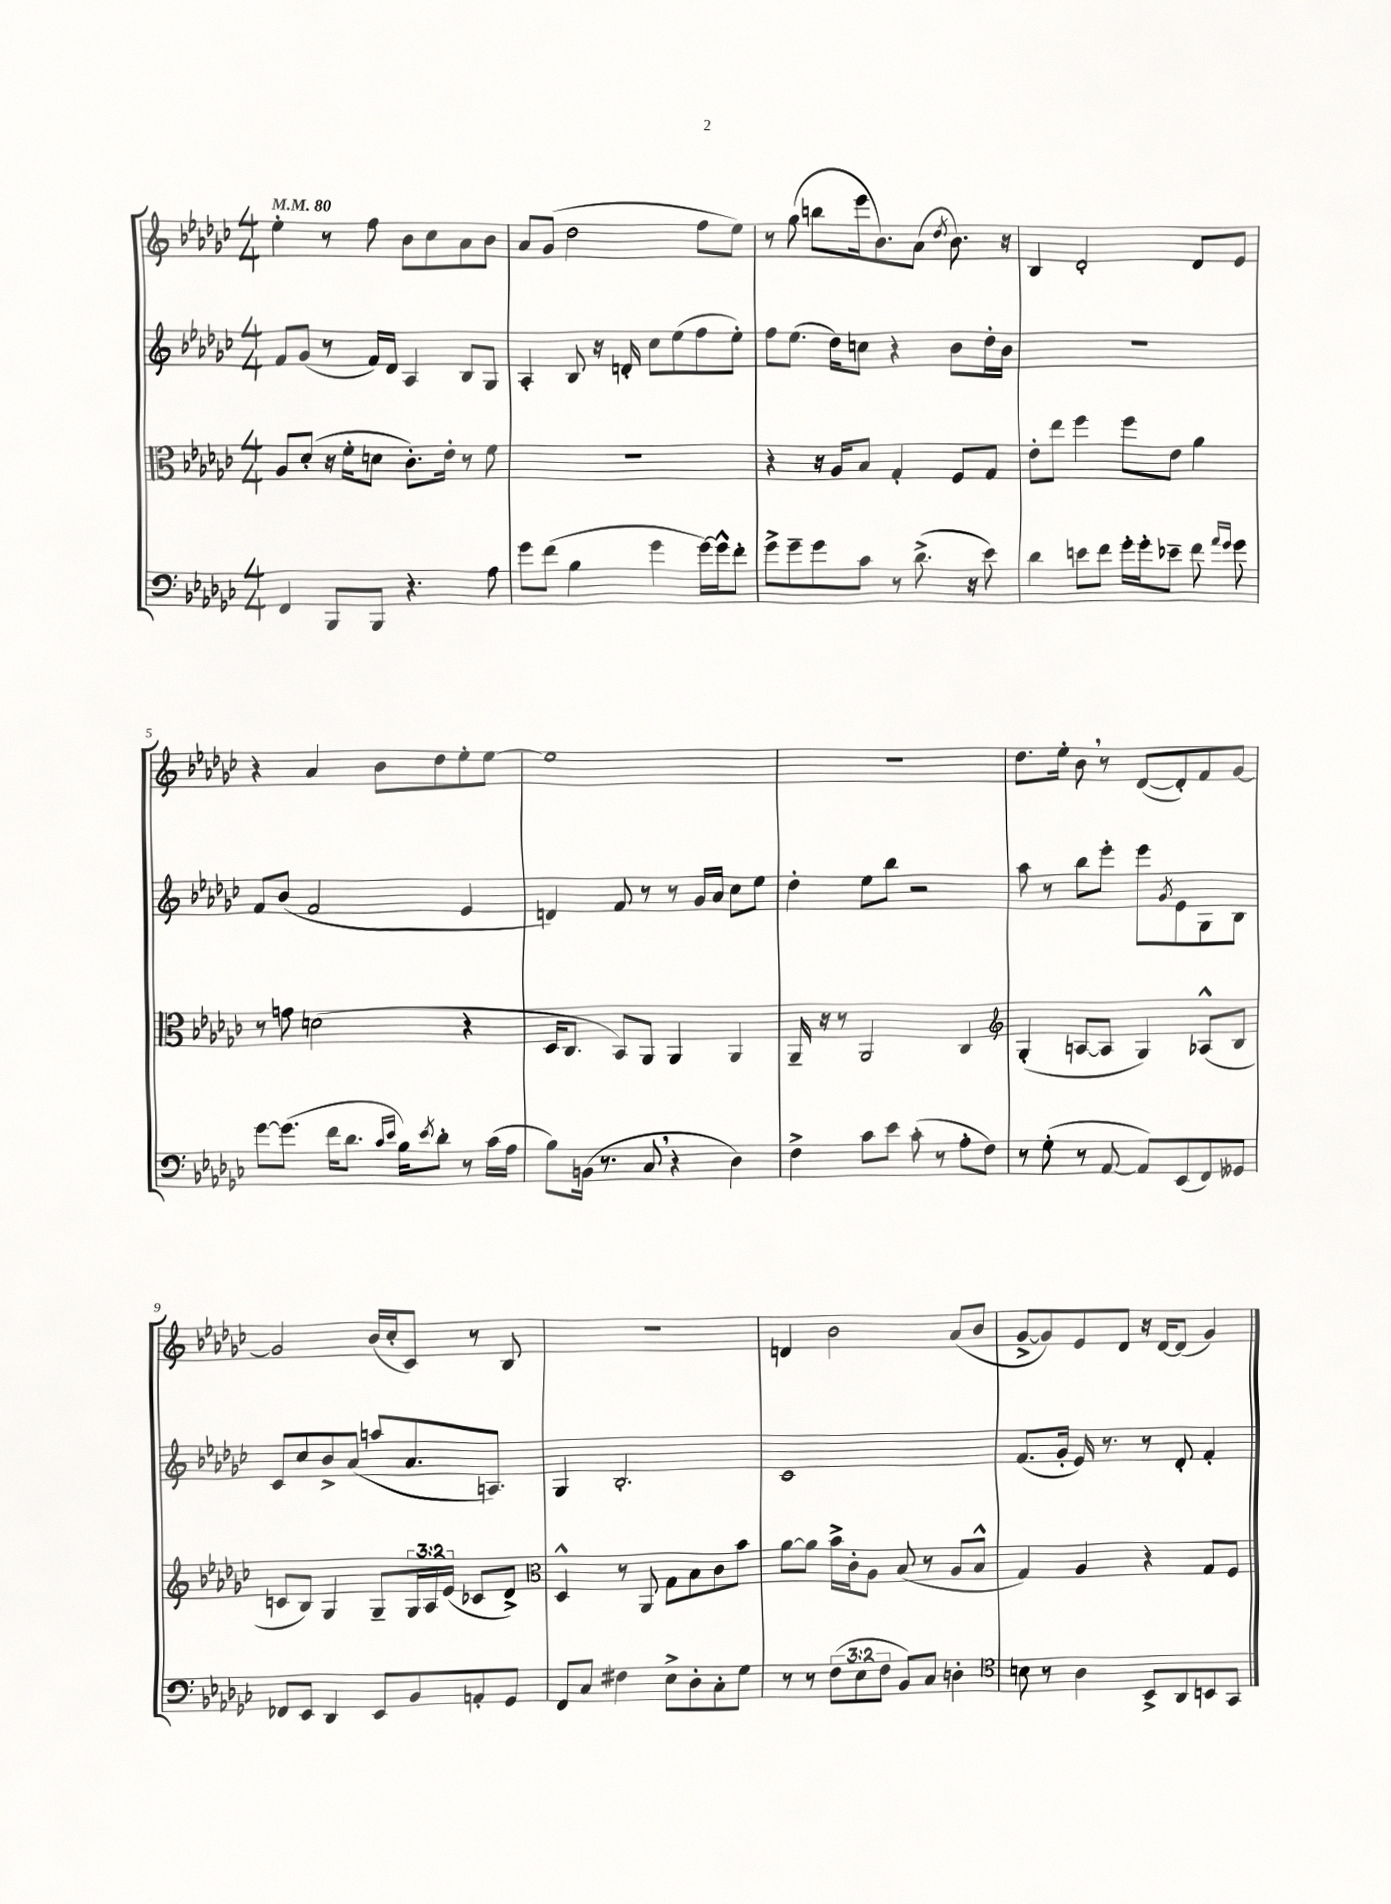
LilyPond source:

<<
\new StaffGroup <<
\new Staff = "s0" {
    \clef treble \key ges \major \numericTimeSignature \time 4/4 \tempo 4 = 80
    ees''4-. r8 f''8 bes'8 ces''8 aes'8 bes'8 |
    aes'8 ges'8( des''2 f''8 ees''8) |
    r8 ges''8( b''8 ees'''16 bes'8.) aes'8( \acciaccatura { des''8 } bes'8.) r16 |
    bes4 des'2-. des'8 ees'8 |
    r4 aes'4 bes'8 des''8 ees''8-. ees''8~ |
    ees''1 |
    R1 |
    des''8. ees''16-. bes'8 \breathe r8 des'8~( des'8-.) f'8 ges'8~ |
    ges'2 bes'16( ces''16-. ces'8) r8 bes8 |
    R1 |
    d'4 bes'2 aes'8( bes'8 |
    ges'8~-> ges'8) ees'8 des'8 r16 des'16~ des'8( ges'4) \bar "|." |
}
\new Staff = "s1" {
    \clef treble \key ges \major \numericTimeSignature \time 4/4
    f'8 ges'8( r8 f'16) des'16 aes4 bes8 ges8 |
    aes4-. bes8 r16 d'16-. ces''8 ees''8( f''8 ees''8-.) |
    f''8 ees''8.( des''16) c''8 r4 bes'8 des''16-. bes'16 |
    R1 |
    f'8 bes'8( f'2 ees'4 |
    d'4) f'8 r8 r8 ges'16 aes'16 ces''8 ees''8 |
    des''4-. ees''8 bes''8 r2 |
    aes''8 r8 bes''8 ees'''8-. ees'''8 \acciaccatura { ges'8 } ees'8 ges8 bes8 |
    ces'8 ces''8 bes'8-> aes'8( a''8 aes'8. a8.) |
    ges4 bes2.-. |
    ces'1 |
    f'8.( ges'16-. ees'16) r8. r8 des'8-. f'4-. \bar "|." |
}
\new Staff = "s2" {
    \clef alto \key ges \major \numericTimeSignature \time 4/4 \override Staff.TupletNumber.text = #tuplet-number::calc-fraction-text
    aes8 des'8-.( r16 f'16-. d'8 ces'8.-.) ees'16-. r8 f'8 |
    R1 |
    r4 r16 aes16 bes8 ges4-. f8 ges8 |
    ees'8-. ees''8 f''4 f''8 ees'8 aes'4 |
    r8 g'8 d'2( r4 |
    des16 ces8. bes,8) aes,8 aes,4 aes,4 |
    aes,16-- r16 r8 aes,2 ces4 |
    \clef treble ges4-.( a8~ a8 ges4) aes8-^( bes8 |
    c'8 bes8) ges4 ges8-- \tuplet 3/2 { ges16 aes16 ees'16( } ces'8 des'8->) |
    \clef alto des4-^ r8 aes,8 ges8 bes8 ces'8 bes'8 |
    aes'8~ aes'8 bes'16-> ces'16-. aes8 bes8( r8 aes8 bes8-^ |
    ges4) aes4 r4 ges8 f8 \bar "|." |
}
\new Staff = "s3" {
    \clef bass \key ges \major \numericTimeSignature \time 4/4 \override Staff.TupletNumber.text = #tuplet-number::calc-fraction-text
    f,4 bes,,8 bes,,8 r4. aes8 |
    ges'8 f'8( bes4 ges'4 ges'16~) ges'16-^ f'8-. |
    ges'8-> ges'8-- ges'8 ces'8 r8 des'8.->( r16 ees'8) |
    des'4 e'8 f'8 ges'16-. ges'16-. ees'8-- f'8 \grace { aes'16 ges'16 } ges'8 |
    ges'8~ ges'8.( f'16 des'8. \grace { ces'16 ees'16 } bes16) \acciaccatura { ees'8 } des'8-. r8 ces'16( aes16 |
    bes8) b,16( r8. ces8 \breathe r4 des4) |
    f4-> ces'8 ees'8 ces'8-.( r8 aes8-. f8) |
    r8 ges8-.( r8 aes,8~ aes,8) ees,8( f,8) geses,8 |
    fes,8 ees,8 des,4 ees,8 bes,8 a,8-. ges,8 |
    f,8 ces8 fis4 ees8-> des8-. ces8-. ges8 |
    r8 r8 \tuplet 3/2 { f8( ees8 f8 } bes,8) ces8 d4-. |
    \clef tenor b8 r8 aes4 bes,8-> aes,8 b,8 ges,8 \bar "|." |
}
>>
>>
